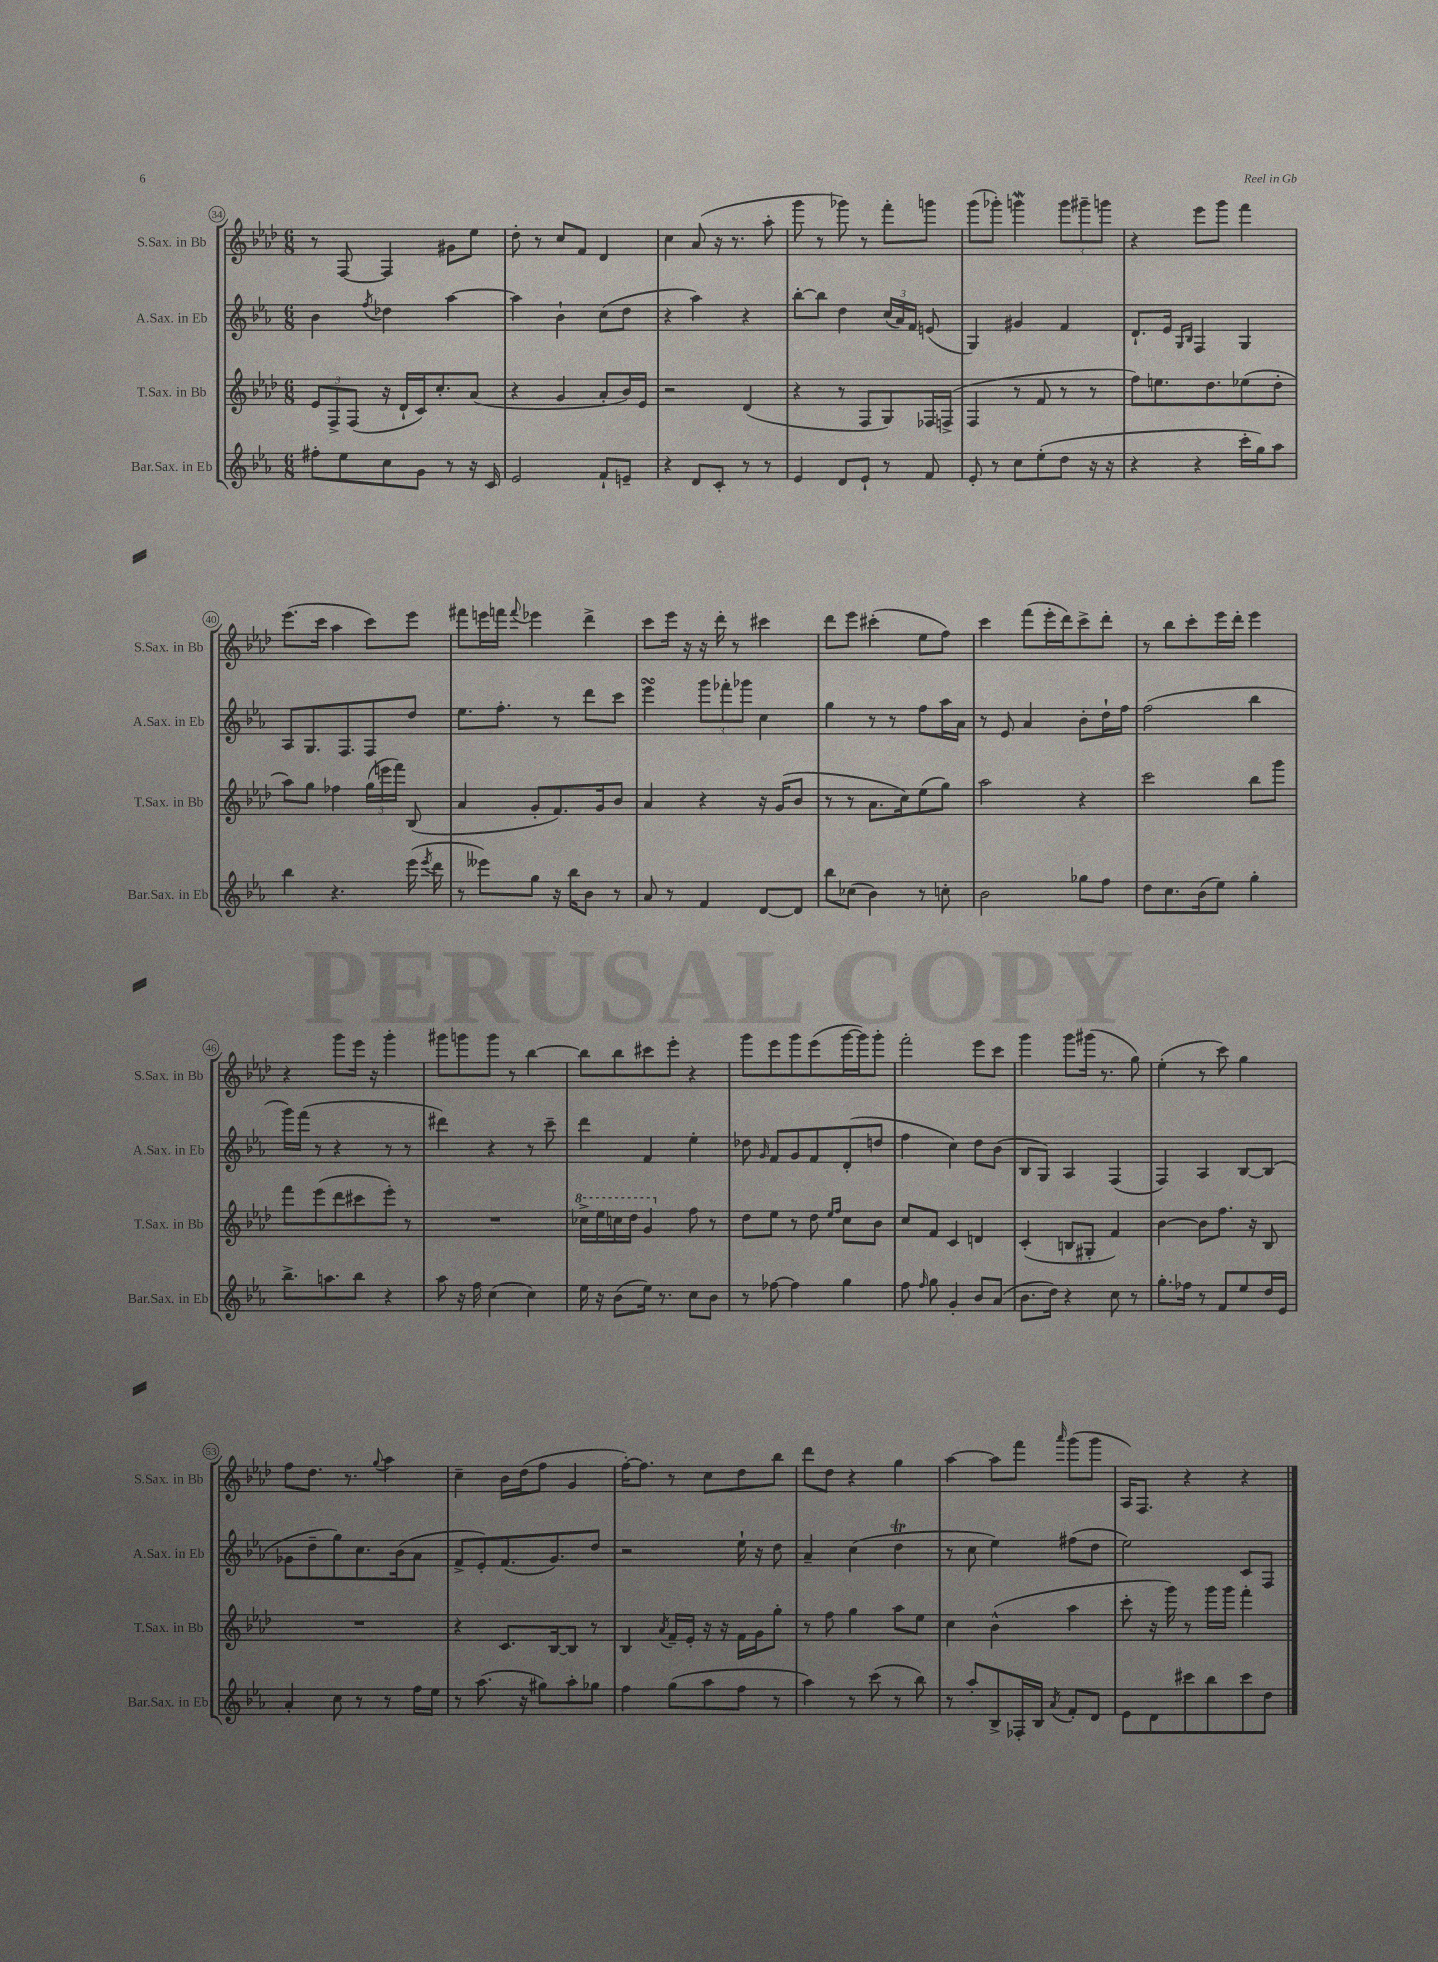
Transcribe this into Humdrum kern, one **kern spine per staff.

**kern	**kern	**kern	**kern
*part4	*part3	*part2	*part1
*staff4	*staff3	*staff2	*staff1
*I"Bar.Sax. in Eb	*I"T.Sax. in Bb	*I"A.Sax. in Eb	*I"S.Sax. in Bb
*I'Bar.Sax. in Eb	*I'T.Sax. in Bb	*I'A.Sax. in Eb	*I'S.Sax. in Bb
*clefG2	*clefG2	*clefG2	*clefG2
*k[b-e-a-]	*k[b-e-a-d-]	*k[b-e-a-]	*k[b-e-a-d-]
*M6/8	*M6/8	*M6/8	*M6/8
=34	=34	=34	=34
8ff#X'\L	12e-/L	4b-\	8r
.	12F^/	.	.
8ee-\	.	.	[8F/
.	(12F/J	.	.
.	.	8qff/	.
8cc\	16r	4dd-X\	4F/]
.	16d-`/LL	.	.
8g\J	16c/J)	.	.
.	8.cc'/	.	.
8r	.	[4aa-\	8g#X\L
16r	(8a-/J	.	8ee-\J
16c/	.	.	.
=35	=35	=35	=35
2e-/	4r	4aa-\]	8dd-'\
.	.	.	8r
.	4g/	4b-`\	8cc/L
.	.	.	8f/J
8f`/L	8a-'/L	(8cc\L	4d-/
8en~/J	16b-/L)	8dd\J	.
.	16e-/JJ	.	.
=36	=36	=36	=36
4r	2r	4r	4cc\
8d/L	.	4aa-\)	(8a-/
8c'/J	.	.	16r
.	.	.	8.r
8r	(4d-/	4r	.
8r	.	.	8aa-'\
=37	=37	=37	=37
4e-/	4r	[8bb-'\L	8ggg\
.	.	8bb-\J]	8r
8d/L	8r	4dd\	8ggg-X\)
8e-`/J	8F/L	.	8r
8r	8G/)	(24cc/LL	8fff'\L
.	.	24a-/)	.
.	.	24f/JJ	.
8f/	16F-X/L	(8en/	8gggn\J
.	(16Fn^/JJ	.	.
=38	=38	=38	=38
8e-'/	4F/	4G/)	(8ggg\L
8r	.	.	8ggg-X'\J)
8cc\L	8r	4g#X/	4gggnW\
(8ee-'\	8f/	.	.
8dd\J	8r	4f/	12ggg\L
.	.	.	12ggg#X~\
16r	8r	.	.
.	.	.	12gggn\J
16r	.	.	.
=39	=39	=39	=39
4r	8ff\L)	8.d`/L	4r
.	8.een\	.	.
.	.	16e-/Jk	.
.	.	16qqG/LL	.
.	.	16qqB-/JJ	.
4r	.	4F/	8eee-\L
.	8.dd-\	.	.
.	.	.	8ggg\J
16ccc'\LL	(8ee-X\	4G/	4fff\
16gg\J)	.	.	.
8aa-\J	8dd-'\J	.	.
!!LO:LB:g=z
=40	=40	=40	=40
4bb-\	8aa-\L)	8A-/L	(8.eee-\L
.	8gg\J	8.G/	.
.	.	.	16ccc\Jk
4.r	4ff-X\	.	4aa-\
.	.	8.F/	.
.	(24gg\LL	8F/	8ccc\L)
.	24eeen\	.	.
.	24fff\JJ)	.	.
(16eee-\	(8B-/	8dd/J	8eee-\J
8qeee-/	.	.	.
16ddd\	.	.	.
=41	=41	=41	=41
8r	4a-/	8.ee-\L	8fff#X\L
8eee--X\L)	.	.	16eeen\L
.	.	8.ff'\J	16fffn\JJ
.	.	.	8qqfff/
8gg\J	8g'/L	.	4eee-X\
16r	8.f/)	8r	.
16bb-\KL	.	.	.
8b-\J	.	8ddd\L	4ddd-^\
.	16g/k	.	.
8r	8b-/J	8ccc\J	.
=42	=42	=42	=42
8a-/	4a-/	4eee-sSSs\	8ccc\L
8r	.	.	16eee-\Jk
.	.	.	16r
4f/	4r	12ggg\L	16r
.	.	.	16ddd-'\
.	.	12fff-X'\	.
.	.	.	8r
.	.	12ggg-X\J	.
[8d/L	16r	4cc\	4ccc#X\
.	(16g/KL	.	.
8d/J]	8b-/J	.	.
=43	=43	=43	=43
8bb-\L	8r	4gg\	8ddd-\L
(8cc-X\J	8r	.	8eee-\J
4b-\)	8.a-\L	8r	(4ccc#X'\
.	.	8r	.
.	16cc\k)	.	.
8r	(8ee-\	8ff\L	8ee-\L
8ccn'\	8gg\J)	16aa-\L	8ff\J)
.	.	16a-\JJ	.
=44	=44	=44	=44
2b-\	2aa-\	8r	4ccc\
.	.	8e-/	.
.	.	4a-/	(8fff\L
.	.	.	16eee-'\L
.	.	.	16ddd-\J)
8gg-X\L	4r	8b-'\L	8ccc^\
8ff\J	.	16dd`\L	8ddd-'\J
.	.	16ff\JJ	.
=45	=45	=45	=45
8dd\L	2ccc\	(2ff\	8r
8.cc\	.	.	8bb-\L
.	.	.	8ccc'\
(16b-\k	.	.	.
8ee-\J)	.	.	16eee-\L
.	.	.	16ddd-'\JJ
4gg'\	8bb-\L	4bb-\	4eee-\
.	8ggg\J	.	.
!!LO:LB:g=z
=46	=46	=46	=46
8.bb-^\L	8fff\L	16ggg\LL)	4r
.	.	(16fff\JJ	.
.	(8eee-\	8r	.
8.aan\	.	.	.
.	8ddd-\	4r	8ggg\L
8bb-\J	8ccc#X\	.	16eee-\Jk
.	.	.	16r
4r	8eee-'\J)	8r	4ggg'\
.	8r	8r	.
=47	=47	=47	=47
8aa-\	2.r	4ddd#X\)	8ggg#X\L
16r	.	.	8gggn\
16ff\	.	.	.
(4cc\	.	4r	8ggg\J
.	.	.	8r
4cc\)	.	8r	[4bb-\
.	.	8ccc~\	.
=48	=48	=48	=48
*	*8va	*	*
16ee-\	16ccc-X^\LL	4ddd\	8bb-\L]
16r	16eee-\	.	.
(8b-\L	16cccn\	.	8bb-\
.	16ddd-\JJ	.	.
16ee-\Jk)	4gg/	4f/	8ccc#X\
8.r	.	.	.
.	.	.	8eee-'\J
*	*X8va	*	*
8cc\L	8ff\	4ee-'\	4r
8b-\J	8r	.	.
=49	=49	=49	=49
8r	8dd-\L	8dd-X\	8ggg\L
.	.	16qqg/	.
[8ff-X\	8ee-\J	8f/L	8eee-\
4ff-\]	8r	8g/	8ggg\
.	8dd-\	8f/	(8eee-\
.	16qqee-/LL	.	.
.	16qqff/JJ	.	.
4gg\	8cc\L	(8d'/	[16ggg\L
.	.	.	16ggg\J])
.	8b-\J	8ddn/J	8ggg'\J
=50	=50	=50	=50
8ff\	8cc/L	4ff\	2fff'\
16qqff/	.	.	.
8gg\	8f/J	.	.
4g'/	4c/	4cc\)	.
8b-/L	4dn/	8dd\L	8eee-\L
(8a-/J	.	(8b-\J	8ccc\J
=51	=51	=51	=51
8.b-\L	(4c'/	8B-/L	4ggg\
.	.	8G/J)	.
16dd\Jk)	.	.	.
4r	8Bn/L	4A-/	8ggg\L
.	8G#X'/J	.	(16ggg#X\Jk
.	.	.	8.r
8cc\	4f/)	(4F/	.
8r	.	.	8gg\)
=52	=52	=52	=52
8.gg'\L	[4b-\	4F/)	(4ee-'\
16ff-X\Jk	.	.	.
8r	8b-\L]	4A-/	8r
8f/L	8.ff\J	.	8ccc\)
8ee-/	.	[8B-/L	4gg\
.	16r	.	.
16dd/L	8B-/	(8B-/J]	.
16e-/JJ	.	.	.
!!LO:LB:g=z
=53	=53	=53	=53
4a-'/	2.r	8g-X\L	8ff\L
.	.	8dd~\	8.dd-\J
8cc\	.	8gg\)	.
.	.	.	8.r
8r	.	8.cc\	.
.	.	.	8qqgg/
8r	.	.	4aa-\
.	.	(16b-\k	.
16ff\LL	.	8a-\J	.
16ee-\JJ	.	.	.
=54	=54	=54	=54
8r	4r	8f^/L	4cc~\
(8.aa-\	.	8e-'/)	.
.	8.c/L	(8.f/	16b-\LL
16r	.	.	(16dd-\J
8gg#X\L)	.	.	8ff\J
.	[16B-/k	8.g/)	.
8aa-'\	8B-/J]	.	4g/
8gg-X\J	8r	8dd/J	.
=55	=55	=55	=55
4ff\	4B-/	2r	[16ff'\KL)
.	.	.	8.ff\J]
.	8qa-/	.	.
(8gg\L	16f~/LL	.	8r
.	16e-'/JJ	.	.
8aa-\	16r	.	8cc\L
.	16r	.	.
8ff\J	16f\LL	16ee-`\	8dd-\
.	16g\J	16r	.
8r	8gg'\J	8dd\	8bb-\J
=56	=56	=56	=56
4aa-\)	8r	4a-~/	8ddd-\L
.	8ff\	.	8dd-\J
8r	4gg\	(4cc\	4r
(8ccc\	.	.	.
8r	8aa-\L	4ddt\	4gg\
8bb-\)	8ee-\J	.	.
=57	=57	=57	=57
8r	4cc\	8r	[4aa-\
8aa-'/L	.	8cc\	.
8B-^/	(4b-^^\	4ee-\)	8aa-\L]
16F-X'/L	.	.	8fff\J
16B-/JJ	.	.	.
8qa-/	.	.	16qqaaa-/
8f'/L	4aa-\	(8ff#X\L	(8ggg\L
8d/J	.	8dd\J	8ggg\J
=58	=58	=58	=58
8e-\L	8ccc'\	2ee-\)	16A-/KL)
.	.	.	8.F/J
8d\	16r	.	.
.	16ggg\)	.	.
8ccc#X\	8r	.	4r
8bb-\	16ggg\LL	.	.
.	16ggg\JJ	.	.
8ccc#\	4fff'\	8c/L	4r
8dd\J	.	8F/J	.
==	==	==	==
*-	*-	*-	*-
